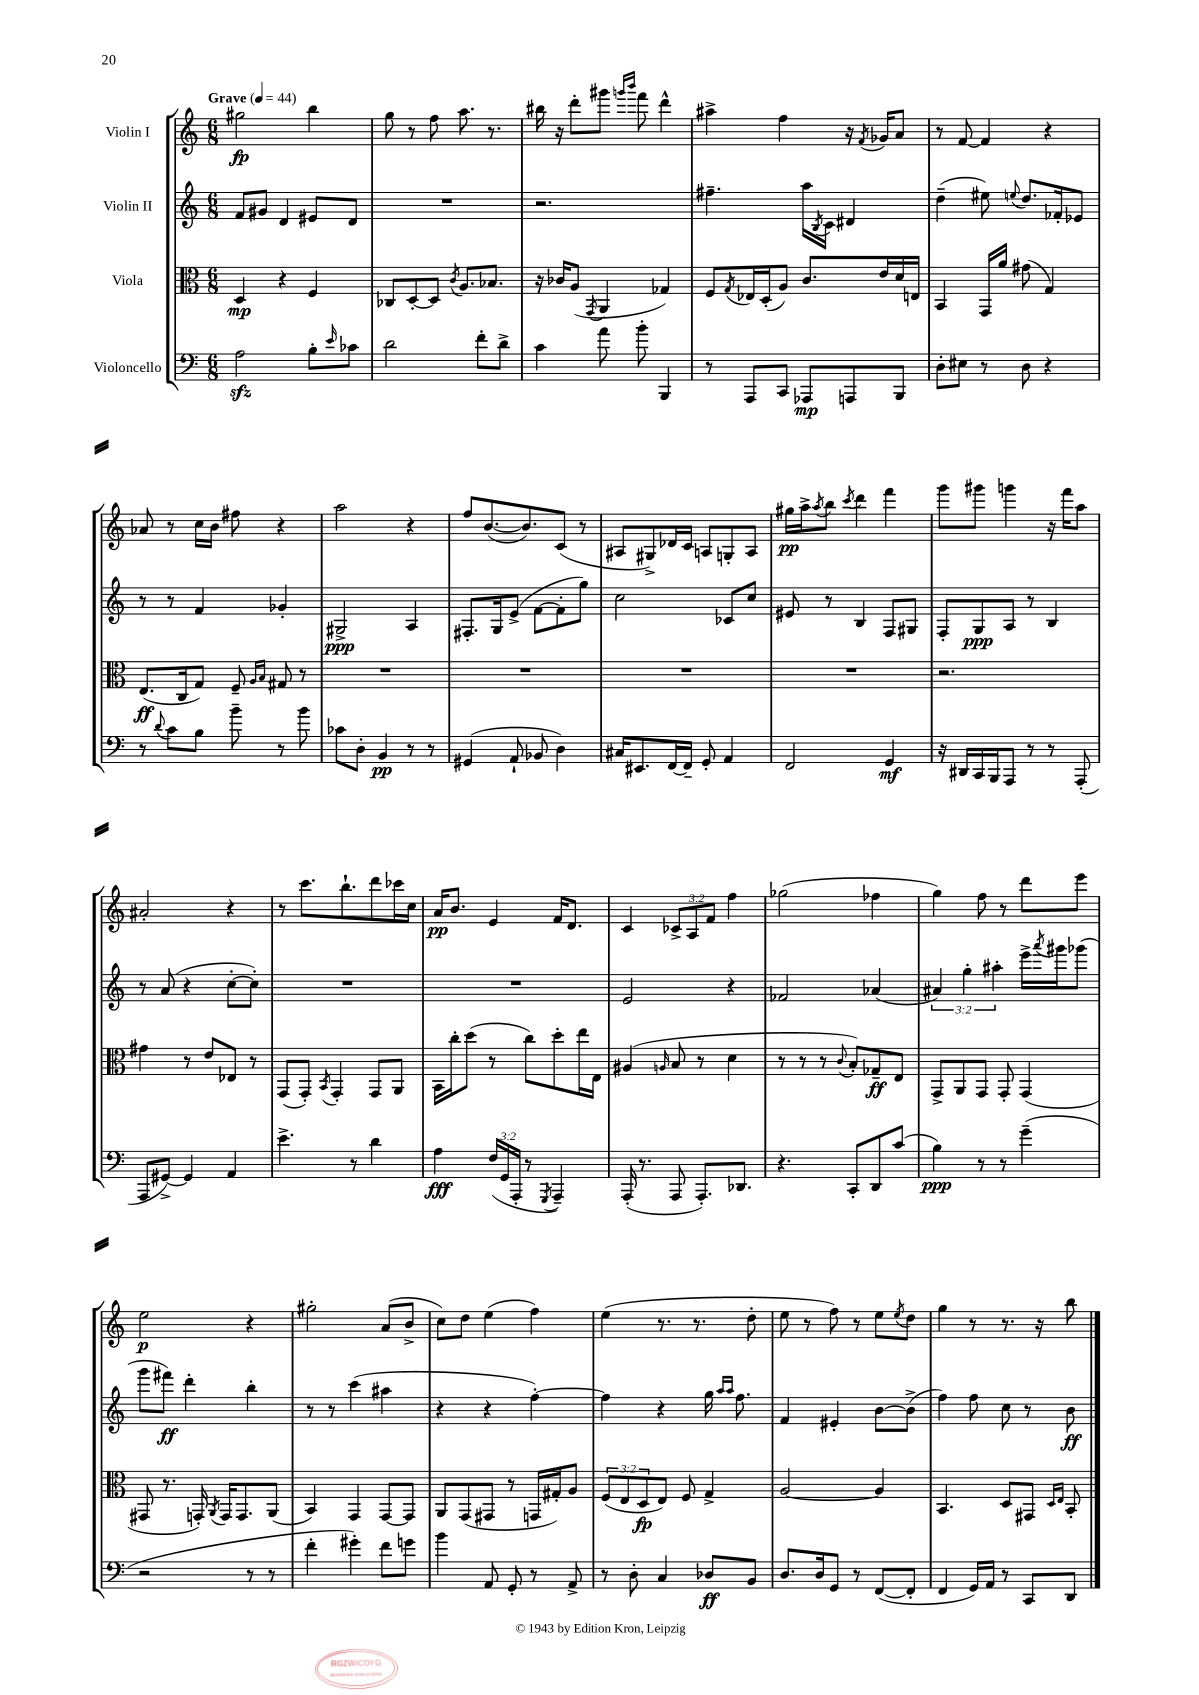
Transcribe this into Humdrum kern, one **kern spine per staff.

**kern	**dynam	**kern	**dynam	**kern	**dynam	**kern	**dynam
*part4	*part4	*part3	*part3	*part2	*part2	*part1	*part1
*staff4	*staff4	*staff3	*staff3	*staff2	*staff2	*staff1	*staff1
*I"Violoncello	*	*I"Viola	*	*I"Violin II	*	*I"Violin I	*
*clefF4	*	*clefC3	*	*clefG2	*	*clefG2	*
*k[]	*	*k[]	*	*k[]	*	*k[]	*
*M6/8	*	*M6/8	*	*M6/8	*	*M6/8	*
*MM44	*	*MM44	*	*MM44	*	*MM44	*
=1	=1	=1	=1	=1	=1	=1	=1
!	!	!	!	!	!	!LO:TX:a:B:t=Grave	!
2Azz\	.	4D/	mp	8f/L	.	2gg#X\	fp
.	.	.	.	8g#X/J	.	.	.
.	.	4r	.	4d/	.	.	.
8B'\L	.	4F/	.	8e#X/L	.	4bb\	.
16qqe/	.	.	.	.	.	.	.
8c-X\J	.	.	.	8d/J	.	.	.
=2	=2	=2	=2	=2	=2	=2	=2
2d\	.	8C-X/L	.	2.r	.	8gg\	.
.	.	[8D'/	.	.	.	8r	.
.	.	8D/J]	.	.	.	8ff\	.
.	.	8qc/	.	.	.	.	.
.	.	8.A/L	.	.	.	8.aa\	.
8f'\L	.	.	.	.	.	.	.
.	.	8.B-X/J	.	.	.	8.r	.
8d^\J	.	.	.	.	.	.	.
=3	=3	=3	=3	=3	=3	=3	=3
4c\	.	16r	.	2.r	.	16bb#X\	.
.	.	16c-X/KL	.	.	.	16r	.
.	.	(8A/J	.	.	.	8ddd'\L	.
.	.	8qGG/	.	.	.	.	.
8a\	.	4AA/	.	.	.	8ggg#X\J	.
.	.	.	.	.	.	16qqgggn/LL	.
.	.	.	.	.	.	16qqbbb/JJ	.
8b'\	.	.	.	.	.	8fff\	.
4BBB/	.	4G-X/)	.	.	.	4ddd^^\	.
=4	=4	=4	=4	=4	=4	=4	=4
8r	.	8F/L	.	4.ff#X~\	.	4aa#X^\	.
.	.	8qG/	.	.	.	.	.
8AAA/L	.	16E-X/L	.	.	.	.	.
.	.	(16D'/J	.	.	.	.	.
8CC/J	.	8A/J)	.	.	.	4ff\	.
8AAA-X/L	mp	8.c/L	.	16aa\LL	.	.	.
.	.	.	.	8qB/	.	.	.
.	.	.	.	16c\JJ	.	.	.
8AAAn/	.	.	.	4d#X/	.	16r	.
.	.	.	.	.	.	8qf/	.
.	.	16e/L	.	.	.	16g-X/KL	.
8BBB/J	.	16d/	.	.	.	8a/J	.
.	.	16En/JJ	.	.	.	.	.
=5	=5	=5	=5	=5	=5	=5	=5
8D'\L	.	4BB/	.	(4dd~\	.	8r	.
8E#X\J	.	.	.	.	.	[8f/	.
8r	.	16GG/LL	.	8ee#X\)	.	4f/]	.
.	.	16a/JJ	.	.	.	.	.
.	.	.	.	8qqeen/	.	.	.
8D\	.	(8g#X\	.	8.dd/L	.	.	.
4r	.	4G/)	.	.	.	4r	.
.	.	.	.	16f-X'/k	.	.	.
.	.	.	.	8e-X/J	.	.	.
!!LO:LB:g=z
=6	=6	=6	=6	=6	=6	=6	=6
8r	.	(8.E/L	ff	8r	.	8a-X/	.
8qqd/	.	.	.	.	.	.	.
8c\L	.	.	.	8r	.	8r	.
.	.	16C/k	.	.	.	.	.
8B\J	.	8G/J)	.	4f/	.	16cc\LL	.
.	.	.	.	.	.	16b\JJ	.
8b~\	.	8F~/	.	.	.	8ff#X\	.
.	.	16qqA/LL	.	.	.	.	.
.	.	16qqB/JJ	.	.	.	.	.
8r	.	8G#X/	.	4g-X'/	.	4r	.
8b\	.	8r	.	.	.	.	.
=7	=7	=7	=7	=7	=7	=7	=7
8c-X\L	.	2.r	.	2G#X^/	ppp	2aa\	.
8D'\J	.	.	.	.	.	.	.
4BB/	pp	.	.	.	.	.	.
8r	.	.	.	4A/	.	4r	.
8r	.	.	.	.	.	.	.
=8	=8	=8	=8	=8	=8	=8	=8
(4GG#X/	.	2.r	.	8.F#X'/L	.	8ff/L	.
.	.	.	.	.	.	([8.b/	.
.	.	.	.	16G/k	.	.	.
8AA`/	.	.	.	(8e^/J	.	.	.
.	.	.	.	.	.	8.b/])	.
8BB-X/	.	.	.	[8f\L	.	.	.
4D\)	.	.	.	8f'\]	.	(8c/J	.
.	.	.	.	8gg\J)	.	8r	.
=9	=9	=9	=9	=9	=9	=9	=9
16C#X/KL	.	2.r	.	2cc\	.	8A#X/L	.
8.EE#X/	.	.	.	.	.	.	.
.	.	.	.	.	.	8G#X^/)	.
[16FF/L	.	.	.	.	.	16d-X/L	.
16FF~/JJ]	.	.	.	.	.	16c/JJ	.
8GG'/	.	.	.	.	.	8An/L	.
4AA/	.	.	.	8c-X/L	.	8Gn'/	.
.	.	.	.	8cc/J	.	8A/J	.
=10	=10	=10	=10	=10	=10	=10	=10
2FF/	.	2.r	.	8e#X/	.	16gg#X\LL	pp
.	.	.	.	.	.	16aa^\J	.
.	.	.	.	.	.	8qaa/	.
.	.	.	.	8r	.	8bb\J	.
.	.	.	.	.	.	8qccc/	.
.	.	.	.	4B/	.	4ddd\	.
4GG/	mf	.	.	8F/L	.	4fff\	.
.	.	.	.	8G#X/J	.	.	.
=11	=11	=11	=11	=11	=11	=11	=11
16r	.	2.r	.	8F'/L	.	8ggg\L	.
16DD#X/LL	.	.	.	.	.	.	.
16CC/	.	.	.	8G/	ppp	8ggg#X\J	.
16BBB/J	.	.	.	.	.	.	.
8AAA/J	.	.	.	8A/J	.	4gggn\	.
8r	.	.	.	8r	.	.	.
8r	.	.	.	4B/	.	16r	.
.	.	.	.	.	.	16fff\KL	.
(8AAA'/	.	.	.	.	.	8aa\J	.
!!LO:LB:g=z
=12	=12	=12	=12	=12	=12	=12	=12
8AAA/L	.	4g#X\	.	8r	.	2a#X'/	.
[8GG#X^/J)	.	.	.	(8a/	.	.	.
4GG#/]	.	8r	.	4r	.	.	.
.	.	8e/L	.	.	.	.	.
4AA/	.	8E-X/J	.	[8cc'\L	.	4r	.
.	.	8r	.	8cc'\J])	.	.	.
=13	=13	=13	=13	=13	=13	=13	=13
4.e^\	.	(8GG/L	.	2.r	.	8r	.
.	.	8GG'/J)	.	.	.	8.ccc\L	.
.	.	8qBB/	.	.	.	.	.
.	.	4GG'/	.	.	.	.	.
.	.	.	.	.	.	8.bb`\	.
8r	.	.	.	.	.	.	.
4d\	.	8GG/L	.	.	.	8ddd\	.
.	.	8AA/J	.	.	.	16ccc-X\L	.
.	.	.	.	.	.	16cc\JJ	.
=14	=14	=14	=14	=14	=14	=14	=14
4A\	fff	16BB\LL	.	2.r	.	16a/KL	pp
.	.	16cc'\J	.	.	.	8.b/J	.
.	.	(8dd\J	.	.	.	.	.
(24F/LL	.	8r	.	.	.	4e/	.
24GG/	.	.	.	.	.	.	.
24AAA'/JJ	.	.	.	.	.	.	.
8r	.	8cc\L)	.	.	.	.	.
8qGGG/	.	.	.	.	.	.	.
4AAA~/)	.	8dd'\	.	.	.	16f/KL	.
.	.	.	.	.	.	8.d/J	.
.	.	16ee\L	.	.	.	.	.
.	.	16E\JJ	.	.	.	.	.
=15	=15	=15	=15	=15	=15	=15	=15
(16AAA'/	.	(4A#X/	.	2e/	.	4c/	.
8.r	.	.	.	.	.	.	.
.	.	16qqAn/	.	.	.	.	.
8AAA/	.	8B/	.	.	.	12c-X^/L	.
.	.	.	.	.	.	12A/	.
8.AAA'/L)	.	8r	.	.	.	.	.
.	.	.	.	.	.	12f/J	.
.	.	4d\	.	4r	.	4ff\	.
8.DD-X/J	.	.	.	.	.	.	.
=16	=16	=16	=16	=16	=16	=16	=16
4.r	.	8r	.	2f-X/	.	(2gg-X\	.
.	.	8r	.	.	.	.	.
.	.	8r	.	.	.	.	.
.	.	8qqc/	.	.	.	.	.
8CC'/L	.	8B'/L)	.	.	.	.	.
8DD/	.	8G-X~/	ff	(4a-X/	.	4ff-X\	.
(8c/J	.	8E/J	.	.	.	.	.
=17	=17	=17	=17	=17	=17	=17	=17
4B\)	ppp	8GG^/L	.	6a#X/)	.	4gg\)	.
.	.	8AA/	.	.	.	.	.
.	.	.	.	6gg'\	.	.	.
8r	.	8GG/J	.	.	.	8ff\	.
.	.	.	.	6aa#X'\	.	.	.
8r	.	8GG'/	.	.	.	8r	.
(4g~\	.	(4GG/	.	16eee^\LL	.	8ddd\L	.
.	.	.	.	8qaaa/	.	.	.
.	.	.	.	16ggg#X\J	.	.	.
.	.	.	.	(8ggg-X\J	.	8eee\J	.
!!LO:LB:g=z
=18	=18	=18	=18	=18	=18	=18	=18
2r	.	8GG#X/	.	8ggg\L	.	2ee\	p
.	.	8.r	.	8fff#X\J)	ff	.	.
.	.	.	.	4ddd'\	.	.	.
.	.	16GGn'/)	.	.	.	.	.
.	.	8qAA/	.	.	.	.	.
.	.	16GG/KL	.	.	.	.	.
.	.	8.GG/	.	.	.	.	.
8r	.	.	.	4bb'\	.	4r	.
8r	.	(8AA/J	.	.	.	.	.
=19	=19	=19	=19	=19	=19	=19	=19
4f'\	.	4BB/)	.	8r	.	2gg#X'\	.
.	.	.	.	8r	.	.	.
4g#X'\)	.	4GG/	.	(4ccc\	.	.	.
8f\L	.	[8GG/L	.	4aa#X\	.	(8a/L	.
8gn\J	.	8GG/J]	.	.	.	8b^/J	.
=20	=20	=20	=20	=20	=20	=20	=20
4b\	.	8AA/L	.	4r	.	8cc\L)	.
.	.	(8GG/	.	.	.	8dd\J	.
8AA/	.	8GG#X/J	.	4r	.	(4ee\	.
8GG'/	.	8r	.	.	.	.	.
8r	.	16GGn/LL	.	[4ff'\)	.	4ff\)	.
.	.	16G#X'/J)	.	.	.	.	.
8AA^/	.	8A/J	.	.	.	.	.
=21	=21	=21	=21	=21	=21	=21	=21
8r	.	(12F/L	.	4ff\]	.	(4ee\	.
.	.	12E/	.	.	.	.	.
8D'\	.	.	.	.	.	.	.
.	.	12D/	fp	.	.	.	.
4C/	.	8E/J)	.	4r	.	8.r	.
.	.	8F/	.	.	.	.	.
.	.	.	.	.	.	8.r	.
8D-X/L	ff	4G^/	.	16gg\	.	.	.
.	.	.	.	16qqaa/LL	.	.	.
.	.	.	.	16qqaa/JJ	.	.	.
.	.	.	.	8.ff\	.	.	.
8BB/J	.	.	.	.	.	8dd'\	.
=22	=22	=22	=22	=22	=22	=22	=22
8.D/L	.	[2A/	.	4f/	.	8ee\	.
.	.	.	.	.	.	8r	.
16D/k	.	.	.	.	.	.	.
8GG/J	.	.	.	4e#X'/	.	8ff\)	.
8r	.	.	.	.	.	8r	.
([8FF/L	.	4A/]	.	[8b\L	.	8ee\L	.
.	.	.	.	.	.	8qee/	.
8FF'/J]	.	.	.	(8b^\J]	.	8dd\J	.
=23	=23	=23	=23	=23	=23	=23	=23
4FF/	.	4.BB/	.	4ff\)	.	4gg\	.
16GG/LL)	.	.	.	8ff\	.	8r	.
16AA/JJ	.	.	.	.	.	.	.
8r	.	8D/L	.	8cc\	.	8.r	.
8CC/L	.	8GG#X/J	.	8r	.	.	.
.	.	.	.	.	.	16r	.
.	.	16qqD/LL	.	.	.	.	.
.	.	16qqE/JJ	.	.	.	.	.
8DD/J	.	8BB'/	.	8b\	ff	8bb\	.
==	==	==	==	==	==	==	==
*-	*-	*-	*-	*-	*-	*-	*-
